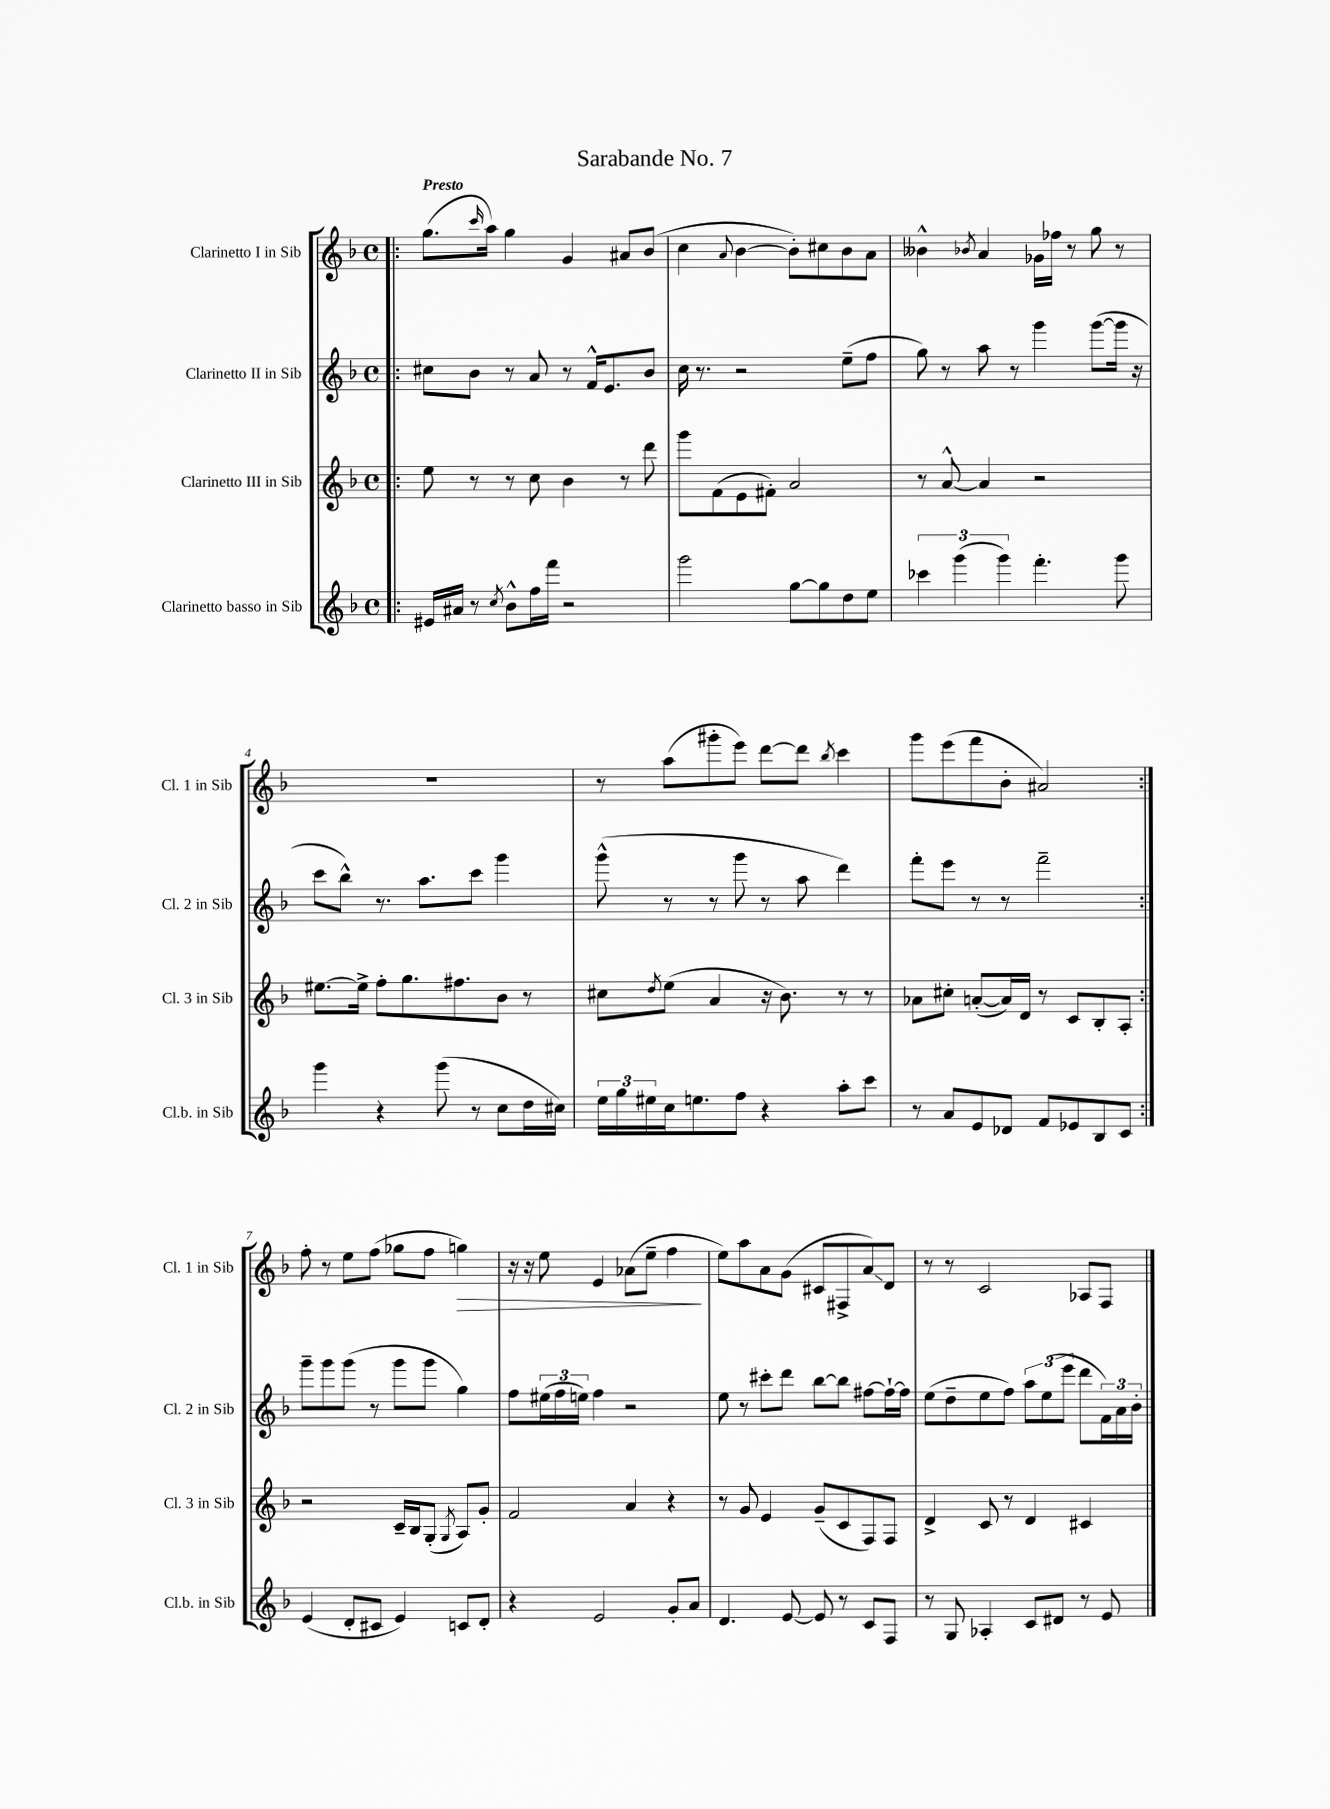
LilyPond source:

\header { title = "Sarabande No. 7" }
<<
\new StaffGroup <<
\new Staff = "s0" \with { instrumentName = "Clarinetto I in Sib" shortInstrumentName = "Cl. 1 in Sib" } {
    \clef treble \key f \major \defaultTimeSignature \time 4/4 \tempo "Presto"
    \repeat volta 2 { \bar ".|:" g''8.( \grace { c'''16 } a''16) g''4 g'4 ais'8 bes'8( |
    c''4 \appoggiatura { a'8 } bes'4~ bes'8-.) cis''8 bes'8 a'8 |
    beses'4-^ \acciaccatura { bes'8 } a'4 ges'16 fes''16 r8 g''8 r8 |
    R1 |
    r8 a''8( gis'''8-. e'''8) d'''8~ d'''8 \acciaccatura { bes''8 } c'''4 |
    g'''8 e'''8( f'''8 bes'8-. ais'2) | }
    f''8-. r8 e''8 f''8( ges''8 f''8 g''4\>) |
    r16 r16 e''8 e'4 aes'8( e''8-- f''4\! |
    e''8) a''8 a'8 g'8( cis'8 fis8-> a'8\glissando) d'8 |
    r8 r8 c'2 aes8 f8 \bar "|." |
}
\new Staff = "s1" \with { instrumentName = "Clarinetto II in Sib" shortInstrumentName = "Cl. 2 in Sib" } {
    \clef treble \key f \major \defaultTimeSignature \time 4/4
    \repeat volta 2 { \bar ".|:" cis''8 bes'8 r8 a'8 r8 f'16-^ e'8. bes'8 |
    c''16 r8. r2 e''8--( f''8 |
    g''8) r8 a''8 r8 g'''4 g'''8~( g'''16 r16 |
    c'''8 bes''8-^) r8. a''8. c'''8 g'''4 |
    g'''8-^( r8 r8 g'''8 r8 a''8 d'''4) |
    f'''8-. e'''8 r8 r8 f'''2-- | }
    g'''8-- g'''8 g'''8( r8 g'''8 g'''8 g''4) |
    f''8 \tuplet 3/2 { eis''16( f''16 e''16) } f''4 r2 |
    e''8 r8 cis'''8-. d'''8 bes''8~ bes''8 fis''8~ fis''16~-! fis''16 |
    e''8( d''8-- e''8 f''8) \tuplet 3/2 { a''8 e''8( e'''8 } d'''8 \tuplet 3/2 { f'16) a'16 bes'16-. } \bar "|." |
}
\new Staff = "s2" \with { instrumentName = "Clarinetto III in Sib" shortInstrumentName = "Cl. 3 in Sib" } {
    \clef treble \key f \major \defaultTimeSignature \time 4/4
    \repeat volta 2 { \bar ".|:" e''8 r8 r8 c''8 bes'4 r8 d'''8 |
    g'''8 f'8( e'8 fis'8-.) a'2 |
    r8 a'8~-^ a'4 r2 |
    eis''8.~ eis''16-> f''8-. g''8. fis''8. bes'8 r8 |
    cis''8 \acciaccatura { d''8 } e''8( a'4 r16 bes'8.) r8 r8 |
    aes'8 cis''8-. a'8~-.( a'16) d'16 r8 c'8 bes8-. a8-. | }
    r2 c'16-- bes16 g8-.( \acciaccatura { g8 } a8) g'8-. |
    f'2 a'4 r4 |
    r8 g'8 e'4 g'8--( c'8 f8) f8 |
    d'4-> c'8 r8 d'4 cis'4 \bar "|." |
}
\new Staff = "s3" \with { instrumentName = "Clarinetto basso in Sib" shortInstrumentName = "Cl.b. in Sib" } {
    \clef treble \key f \major \defaultTimeSignature \time 4/4
    \repeat volta 2 { \bar ".|:" eis'16 ais'16 r8 \acciaccatura { c''8 } bes'8-^ f''16 f'''16 r2 |
    g'''2 g''8~ g''8 d''8 e''8 |
    \tuplet 3/2 { ces'''4 g'''4( g'''4) } f'''4.-. g'''8 |
    g'''4 r4 g'''8( r8 c''8 d''16 cis''16) |
    \tuplet 3/2 { e''16 g''16 eis''16 } c''16 e''8. f''8 r4 a''8-. c'''8 |
    r8 a'8 e'8 des'8 f'8 ees'8 bes8 c'8 | }
    e'4( d'8-. cis'8 e'4) c'8 d'8-. |
    r4 e'2 g'8-. a'8 |
    d'4. e'8~ e'8 r8 c'8 f8 |
    r8 g8 aes4-. c'8 dis'8 r8 e'8 \bar "|." |
}
>>
>>
